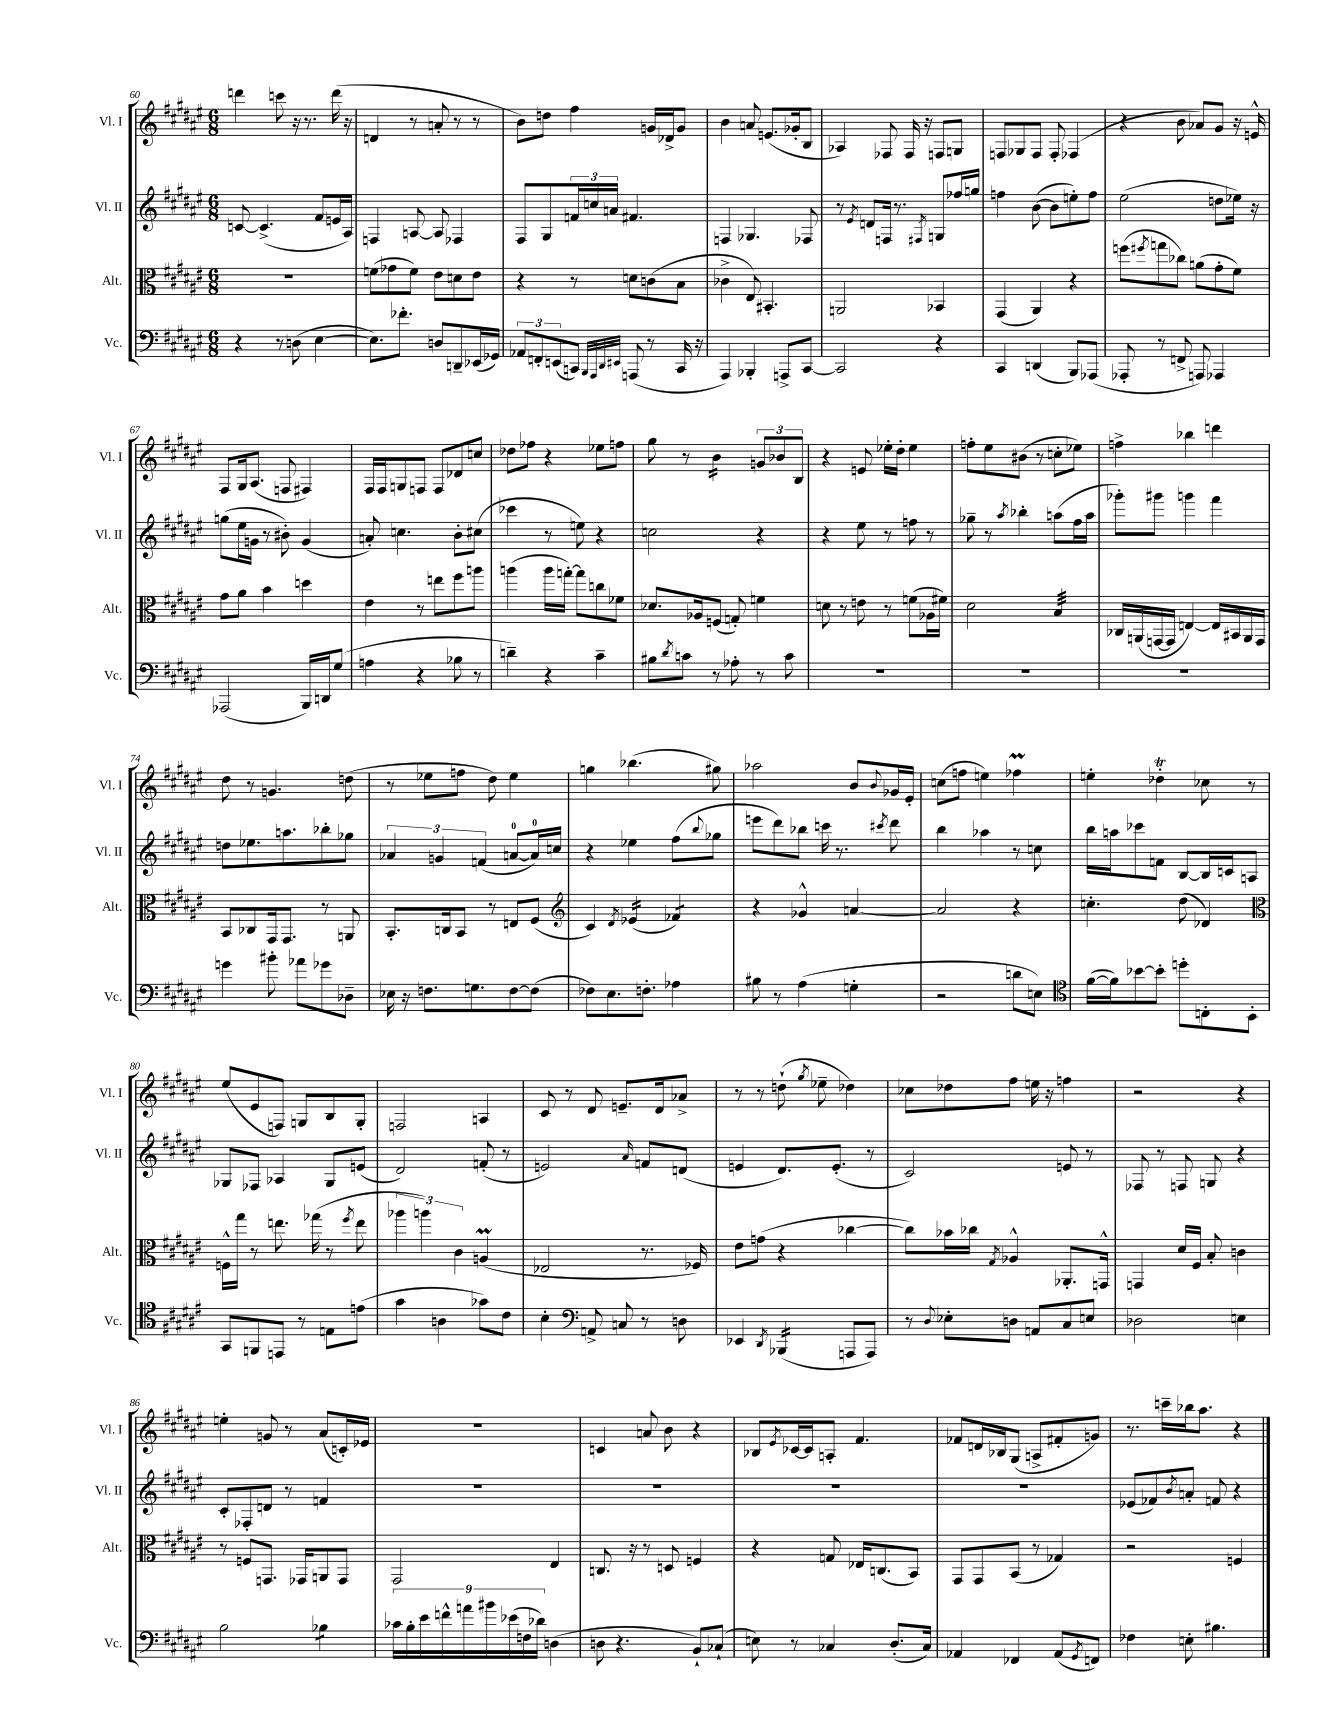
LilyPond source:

<<
\new StaffGroup <<
\new Staff = "s0" \with { instrumentName = "Vl. I" shortInstrumentName = "Vl. I" } {
    \clef treble \key fis \major \numericTimeSignature \time 6/8
    d'''4 c'''8 r16 r8. d'''16( r16 |
    d'4 r8 a'8-. r8 r8 |
    b'8) d''8 fis''4 g'16 des'16-> g'8 |
    b'4 a'8 e'8.( ges'16-. b8 |
    aes4) fes8 fes16 r16 f8 g8 |
    f8 ges8 f8 f8-. fes4( |
    r4 b'8 aes'8) gis'8 r16 e'16-^ |
    fis8 gis16 ais8.( f8 fis4) |
    fis16 fis16 g8 f8 f8 des'8 c''8 |
    des''8 fes''8 r4 ees''8 f''8 |
    gis''8 r8 b'4:16 \tuplet 3/2 { g'8 bes'8 b8 } |
    r4 e'8 ees''16-. dis''16-. ees''4 |
    f''8-. eis''8 bis'8( r8 c''8-. ees''8) |
    f''4-> bes''4 d'''4 |
    dis''8 r8 g'4. d''8( |
    r8 ees''8 f''8 dis''8) ees''4 |
    g''4 bes''4.( gis''8) |
    aes''2 b'8 \appoggiatura { b'8 } ges'16 eis'16-. |
    c''8( f''8 e''4) fes''4\prall |
    e''4-. des''4-.\trill ces''8 r8 |
    eis''8( eis'8 f8) g8 b8 g8-. |
    f2 a4 |
    cis'8 r8 dis'8 e'8.-- dis'16 aes'8-> |
    r8 r8 d''8-!( \acciaccatura { gis''8 } ees''8-- des''4) |
    ces''8 des''8 fis''8 e''16 r16 f''4 |
    r2 r4 |
    e''4-. g'8 r8 ais'8( c'16-.) ees'16 |
    r2. |
    c'4 a'8 b'8 r4 |
    bes8 \acciaccatura { eis'8 } ces'16~ ces'16 a8-. fis'4. |
    fes'8 d'16 bes16 gis8( a8-> fis'8-. g'8) |
    r8. c'''16-- bes''16 ais''8. r4 \bar "|." |
}
\new Staff = "s1" \with { instrumentName = "Vl. II" shortInstrumentName = "Vl. II" } {
    \clef treble \key fis \major \numericTimeSignature \time 6/8
    c'8~ c'4.->( fis'8 e'16 ais16) |
    f4 a8~ a8 fes4 |
    fis8 gis8 \tuplet 3/2 { f'16 c''16 a'16 } fis'4. |
    f4 ges4. fes8 |
    r8 \acciaccatura { eis'8 } d'8 f16 r8. \acciaccatura { fis8 } g8 fes''16 g''16 |
    f''4 b'8~( b'8 e''8-.) f''8 |
    eis''2( d''8 ees''16) r16 |
    g''8( eis''16 g'16 r8 bis'8-.) g'4( |
    a'8-.) c''4. b'8-. cis''8( |
    ces'''4 r8 e''8) r4 |
    c''2 r4 |
    r4 eis''8 r8 f''8 r8 |
    ges''8-- r8 \acciaccatura { ais''8 } bes''4-. a''8( fis''16 a''16 |
    ges'''8-.) gis'''8 g'''4 fis'''4 |
    d''8 ees''8. a''8. bes''8-. ges''8 |
    \tuplet 3/2 { aes'4 g'4 f'4( } a'8-0~ a'16-0) c''16 |
    r4 ees''4 fis''8( \appoggiatura { b''8 } ges''8 |
    e'''8 dis'''8) bes''8 c'''16 r8. \acciaccatura { cis'''8 } dis'''8 |
    b''4 aes''4 r8 c''8 |
    b''16 a''16 ces'''8 f'8 b8~ b16 c'16 a8 |
    ges8 fes8 aes4 ges8 e'8( |
    dis'2) f'8-.( r8 |
    e'2) \grace { ais'16 } f'8 d'8( |
    e'4 dis'8.) e'8.-.( r8 |
    cis'2) e'8 r8 |
    fes8 r8 f8 g8 r4 |
    cis'8-. fes8-. d'8 r8 f'4 |
    R2. |
    R2. |
    R2. |
    R2. |
    ees'8( fes'8) \acciaccatura { b'8 } a'8-. f'8 r4 \bar "|." |
}
\new Staff = "s2" \with { instrumentName = "Alt." shortInstrumentName = "Alt." } {
    \clef alto \key fis \major \numericTimeSignature \time 6/8
    R2. |
    f'8( ges'8 f'8) eis'8 d'8 eis'8 |
    r4 r8 d'8 c'8( b8 |
    ces'4-> eis8) bis,4.-. |
    a,2 bes,4 |
    gis,4( ais,4) r4 |
    f''8( \acciaccatura { fis''8 } g''8 ces''8) a'8( gis'8-. fis'8) |
    gis'8 ais'8 b'4 d''4 |
    eis'4 r8 e''8 fis''8 a''8 |
    a''4( a''16 g''16~-.) g''8 c''8 fes'8 |
    des'8. aes16 f8( g8-.) f'4 |
    d'8 r8 e'8 r8 f'8( aes16 fis'16) |
    dis'2 b4:32 |
    ces16 a,16( g,16~ g,16 e4~) e16 bis,16 a,16 g,16 |
    b,8 ces8 gis,16 gis,8. r8 a,8 |
    b,8.-. c16 b,8 r8 e8 fis8( |
    \clef treble cis'4) \acciaccatura { dis'8 } ees'4:16( fes'4:8) |
    r4 ges'4-^ a'4~ |
    a'2 r4 |
    c''4.-. dis''8( des'4) |
    \clef alto f16-^ gis''16 r8 e''8. ges''16( r8 \acciaccatura { fis''8 } e''8 |
    \tuplet 3/2 { aes''4 a''4) cis'4 } a4\prall( |
    ees2 r8. fes16) |
    eis'8 g'8( r4 ces''4~ |
    ces''8) bes'16 ces''16 \acciaccatura { gis8 } aes4-^ aes,8.-. g,16-^ |
    g,4 dis'16 fis16 b8-. c'4 |
    r8 f8 g,8. ges,16 a,8 ges,8 |
    gis,2 eis4 |
    c8. r16 r8 d8 f4 |
    r4 g8 ees16 c8.( b,8) |
    gis,8 gis,8 b,8( r8 ges4) |
    r2 f4 \bar "|." |
}
\new Staff = "s3" \with { instrumentName = "Vc." shortInstrumentName = "Vc." } {
    \clef bass \key fis \major \numericTimeSignature \time 6/8
    r4 r8 d8( eis4~ |
    eis8.) fes'8.-. d8 d,8-- ees,16( ges,16) |
    \tuplet 3/2 { aes,8 f,8-. e,8( } c,8) \grace { b,,32 ais,,32 dis,32 eis,32 } a,,8( r8 c,16 r16 |
    ais,,4) bes,,4-. a,,8-> cis,8~ |
    cis,2 r4 |
    cis,4 d,4( b,,8) aes,,8( |
    aes,,8-. r8 f,8-> a,,8) aes,,4 |
    aes,,2( b,,16) d,16 gis8( |
    a4 r4 bes8 r8 |
    d'4--) r4 cis'4-- |
    bis8 \acciaccatura { dis'8 } c'8 r8 aes8-. r8 c'8 |
    R2. |
    R2. |
    R2. |
    g'4 bis'8-. aes'8 ges'8 des8-- |
    ees16 r16 f8. g8. f8~ f8( |
    fes8) eis8. f8.-. aes4 |
    bis8 r8 ais4( g4-. |
    r2 d'8 e8) |
    \clef tenor fis'16~( fis'16) bes'8~ bes'8-. d''8-. c8-. b,8-. |
    gis,8 f,8 e,8 r8 e8 e'8( |
    gis'4 a4 ges'8) cis'8 |
    b4-. \clef bass a,8-> c8 r8 d8 |
    ees,4 \acciaccatura { dis,8 } bes,,4:16( a,,8 a,,8) |
    r8 \appoggiatura { dis8 } ees8-. d8 a,8 cis8 e8 |
    des2 e4 |
    b2 bes4:8 |
    \tuplet 9/8 { ces'16 b16-. eis'16 f'16-^ a'16 bis'16 ees'16( f16 des'16) } d4( |
    d8 r4. b,8-!) ces8-!( |
    e8) r8 ces4 dis8.-.( ces16) |
    aes,4 fes,4 aes,8( \acciaccatura { gis,8 } f,8) |
    fes4 e8-. bis4. \bar "|." |
}
>>
>>
\layout { \context { \Score currentBarNumber = #60 } }
